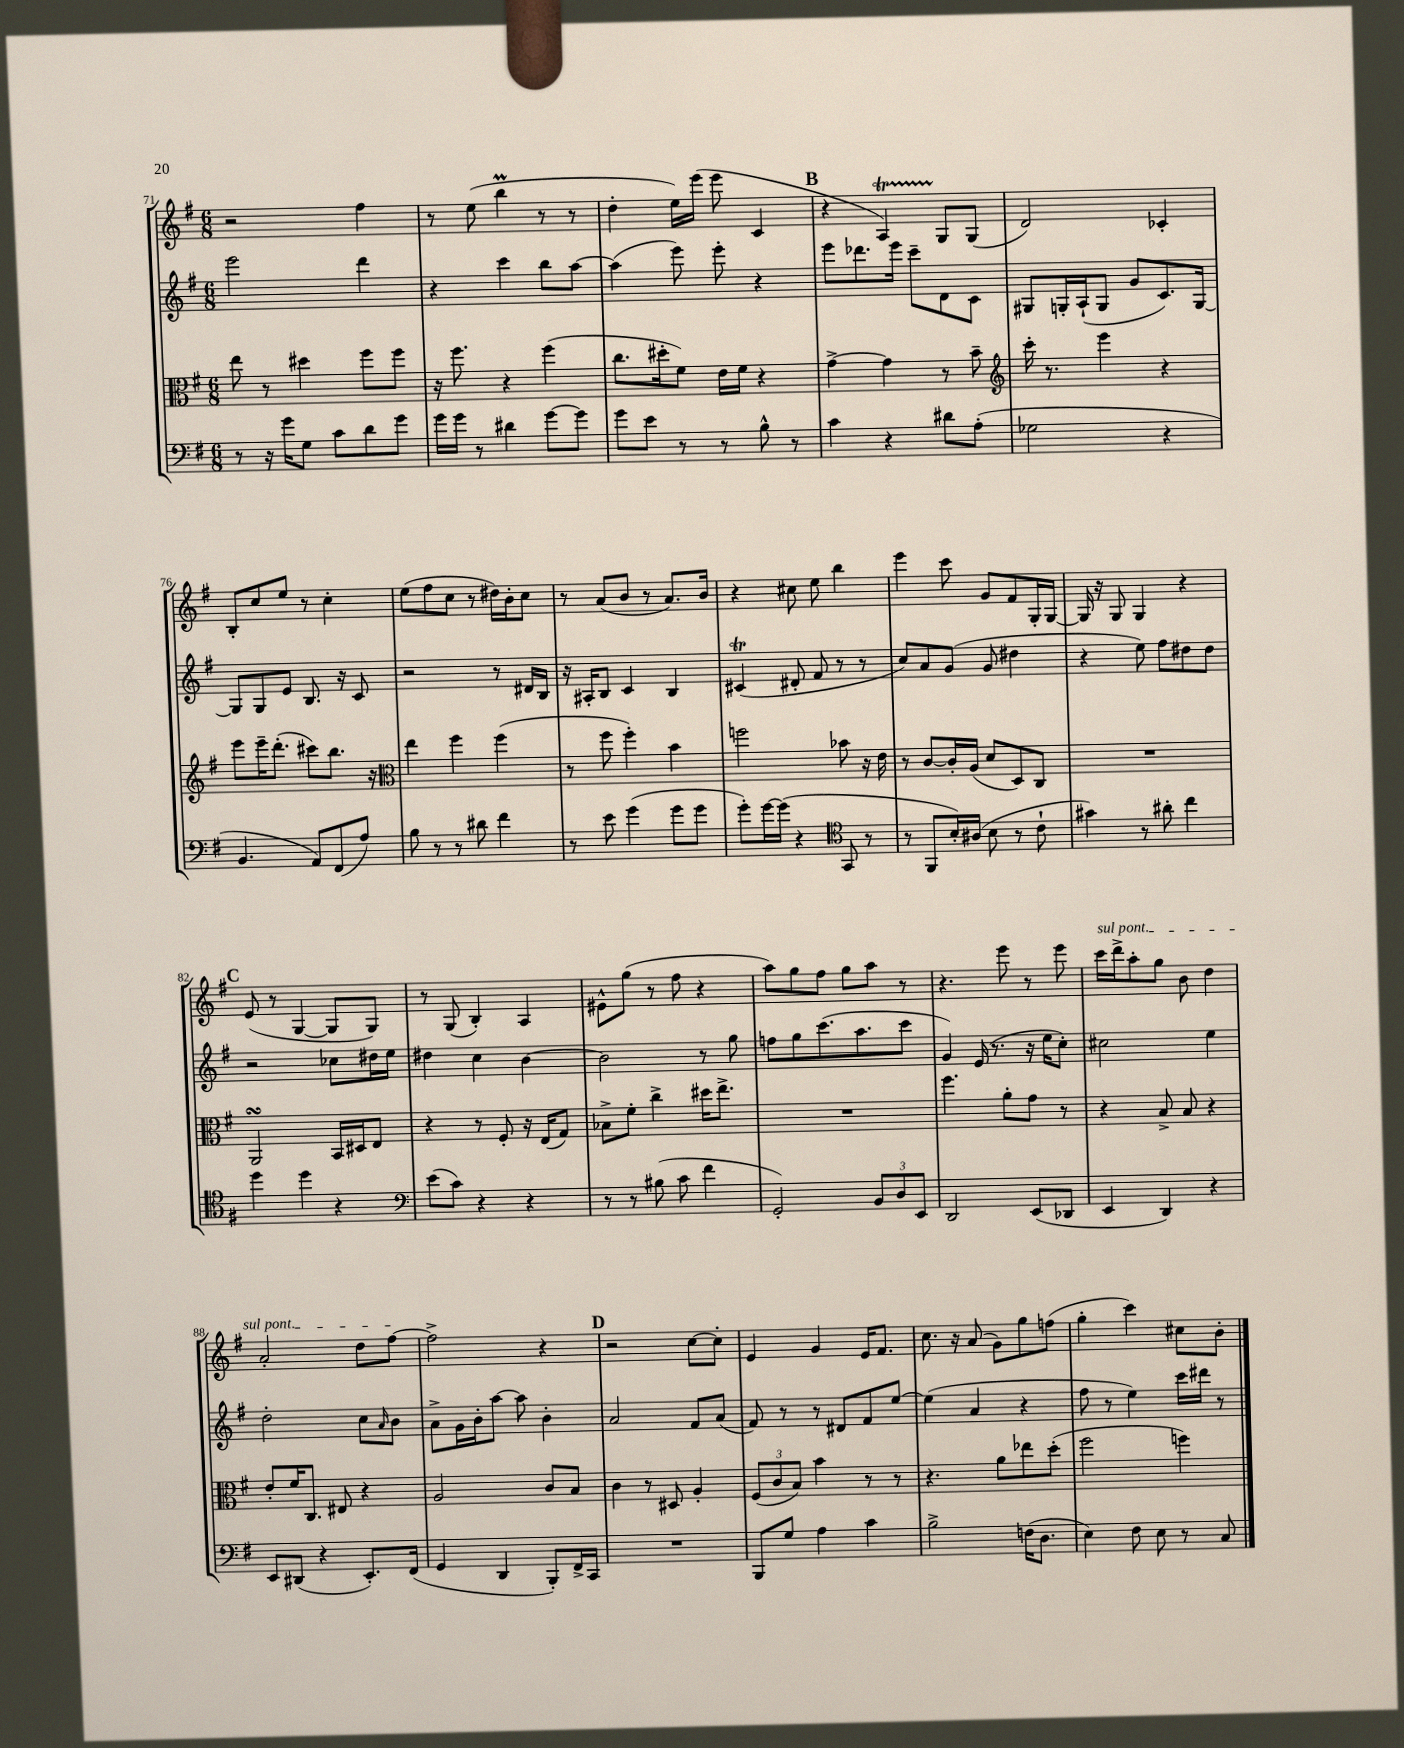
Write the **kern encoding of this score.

**kern	**kern	**kern	**kern
*staff4	*staff3	*staff2	*staff1
*clefF4	*clefC3	*clefG2	*clefG2
*k[f#]	*k[f#]	*k[f#]	*k[f#]
*M6/8	*M6/8	*M6/8	*M6/8
8r	8ee	2eee	2r
16r	8r	.	.
16g	.	.	.
8G	4dd#	.	.
8c	.	.	.
8d	8ff#	4ddd	4ff#
8g	8ff#	.	.
=	=	=	=
16g	16r	4r	8r
16g	8.ff#	.	.
8r	.	.	(8ee
4d#	4r	4ccc	4bb
[8g	(4ff#	8bb	8r
8g]	.	[8aa	8r
=	=	=	=
8g	8.cc	(4aa]	4dd'
8e	.	.	.
.	16dd#'	.	.
8r	8f#)	8eee)	16ee)
.	.	.	(16eee
8r	16e	8eee'	8eee
.	16f#	.	.
8B^^	4r	4r	4c
8r	.	.	.
=	=	=	=
4c	[4g^	8eee	4r
.	.	8.ddd-	.
4r	4g]	.	4A)
.	.	16eee	.
.	.	8ccc~	.
8d#	8r	8d	8G
(8A'	8b~	8c	(8G
=	=	=	=
*	*clefG2	*	*
2G-	16ccc'	8G#	2d)
.	8.r	.	.
.	.	16G'	.
.	.	(16A`	.
.	4eee	8G	.
.	.	8g	.
4r	4r	8.c)	4c-'
.	.	[16G	.
=	=	=	=
4.BB	8eee	8G]	8B'
.	16eee~	8G	8cc
.	(8.ddd'	.	.
.	.	8e	8ee
8AA)	8ccc#)	8.B	8r
(8FF#	8.bb	.	4cc'
.	.	16r	.
8A)	.	8c	.
.	16r	.	.
=	=	=	=
*	*clefC3	*	*
8B	4ee	2r	(8ee
8r	.	.	8ff#
8r	4ff#	.	8cc
8d#	.	.	8r
4f#	(4ff#	8r	16dd#)
.	.	.	16b'
.	.	16d#	8cc
.	.	16B	.
=	=	=	=
8r	8r	16r	8r
.	.	16A#'	.
8e	8ff#	8B	(8a
(4g	4ff#')	4c	8b
.	.	.	8r
8g	4b	4B	8.a)
8g	.	.	.
.	.	.	16b
=	=	=	=
8g')	2ff	(4c#	4r
[16g	.	.	.
(16g]	.	.	.
4r	.	8d#'	8cc#
.	.	8f#	8ee
*clefC4	*	*	*
8GG	8b-	8r	4bb
8r	16r	8r	.
.	16e	.	.
=	=	=	=
8r	8r	8cc)	4eee
8FF#	[8c	8a	.
16B')	16c']	(8g	8ccc
(16A#	(16A	.	.
8B	8d	8g	8g
8r	8D)	4dd#	8f#
8c`	8C	.	16G'
.	.	.	[16G
=	=	=	=
4g#)	2.r	4r	16G]
.	.	.	16r
.	.	.	8G
8r	.	8ee)	4G
8a#'	.	8ff#	.
4cc	.	8dd#	4r
.	.	8dd#	.
=	=	=	=
4dd	2AA	2r	(8e
.	.	.	8r
4dd	.	.	[4G
4r	16BB	8cc-	8G]
.	16D#	.	.
.	8E	16dd#	8G)
.	.	16ee	.
=	=	=	=
*clefF4	*	*	*
(8e	4r	4dd#	8r
8c)	.	.	(8G
4r	8r	4cc	4B')
.	8F#'	.	.
4r	16r	[4b	4A
.	(16E	.	.
.	8G)	.	.
=	=	=	=
8r	8B-^	2b]	8e#^^
8r	8f#'	.	(8gg
(8B#	4cc^	.	8r
8c	.	.	8ff#
4f#	16dd#	8r	4r
.	8.ee^	.	.
.	.	8gg	.
=	=	=	=
2GG')	2.r	8ff	8aa)
.	.	8gg	8gg
.	.	(8.ccc	8ff#
.	.	.	8gg
.	.	8.aa	.
12BB	.	.	8aa
12D	.	.	.
.	.	8ccc	8r
12EE	.	.	.
=	=	=	=
2DD	4.ff#	4g)	4.r
.	.	(16e	.
.	.	8.r	.
.	8a'	.	8eee
(8EE	8g	16r	8r
.	.	16ee	.
8DD-	8r	8cc')	8eee
=	=	=	=
4EE	4r	2cc#	16ccc
.	.	.	16ddd^
.	.	.	8aa'
4DD)	8B^	.	8gg
.	8B	.	8b
4r	4r	4ee	4dd
=	=	=	=
8EE	8e'	2dd'	2a'
(8DD#	16f#	.	.
.	8.C	.	.
4r	.	.	.
.	8E#	.	.
8.EE')	4r	8cc	8dd
.	.	16qqa	.
.	.	8b	[8ff#
(16FF#	.	.	.
=	=	=	=
4GG	2A	8a^	2ff#^]
.	.	16g	.
.	.	16b'	.
4DD	.	[8aa	.
.	.	8aa]	.
8BBB')	8c	4b'	4r
16FF#^	8B	.	.
16CC	.	.	.
=	=	=	=
2.r	4c	2a	2r
.	8r	.	.
.	8D#	.	.
.	4A'	8f#	[8cc
.	.	(8a	8cc']
=	=	=	=
8BBB	(12F#	8f#)	4e
.	12c	.	.
8G	.	8r	.
.	12B)	.	.
4A	4b	8r	4g
.	.	8d#	.
4c	8r	8f#	16e
.	.	.	8.f#
.	8r	[8ee	.
=	=	=	=
2B^	4.r	(4ee]	8.cc
.	.	.	16r
.	.	4a	(8a
.	8a	.	8g)
(16F	8ee-	4r	8gg
8.D	.	.	.
.	(8dd'	.	(8ff
=	=	=	=
4E)	2ff#	8ff#	4gg'
.	.	8r	.
8F#	.	4ee)	4ccc)
8E	.	.	.
8r	4ff)	16ccc	8cc#
.	.	16ddd#	.
8C	.	8r	8b'
==	==	==	==
*-	*-	*-	*-
